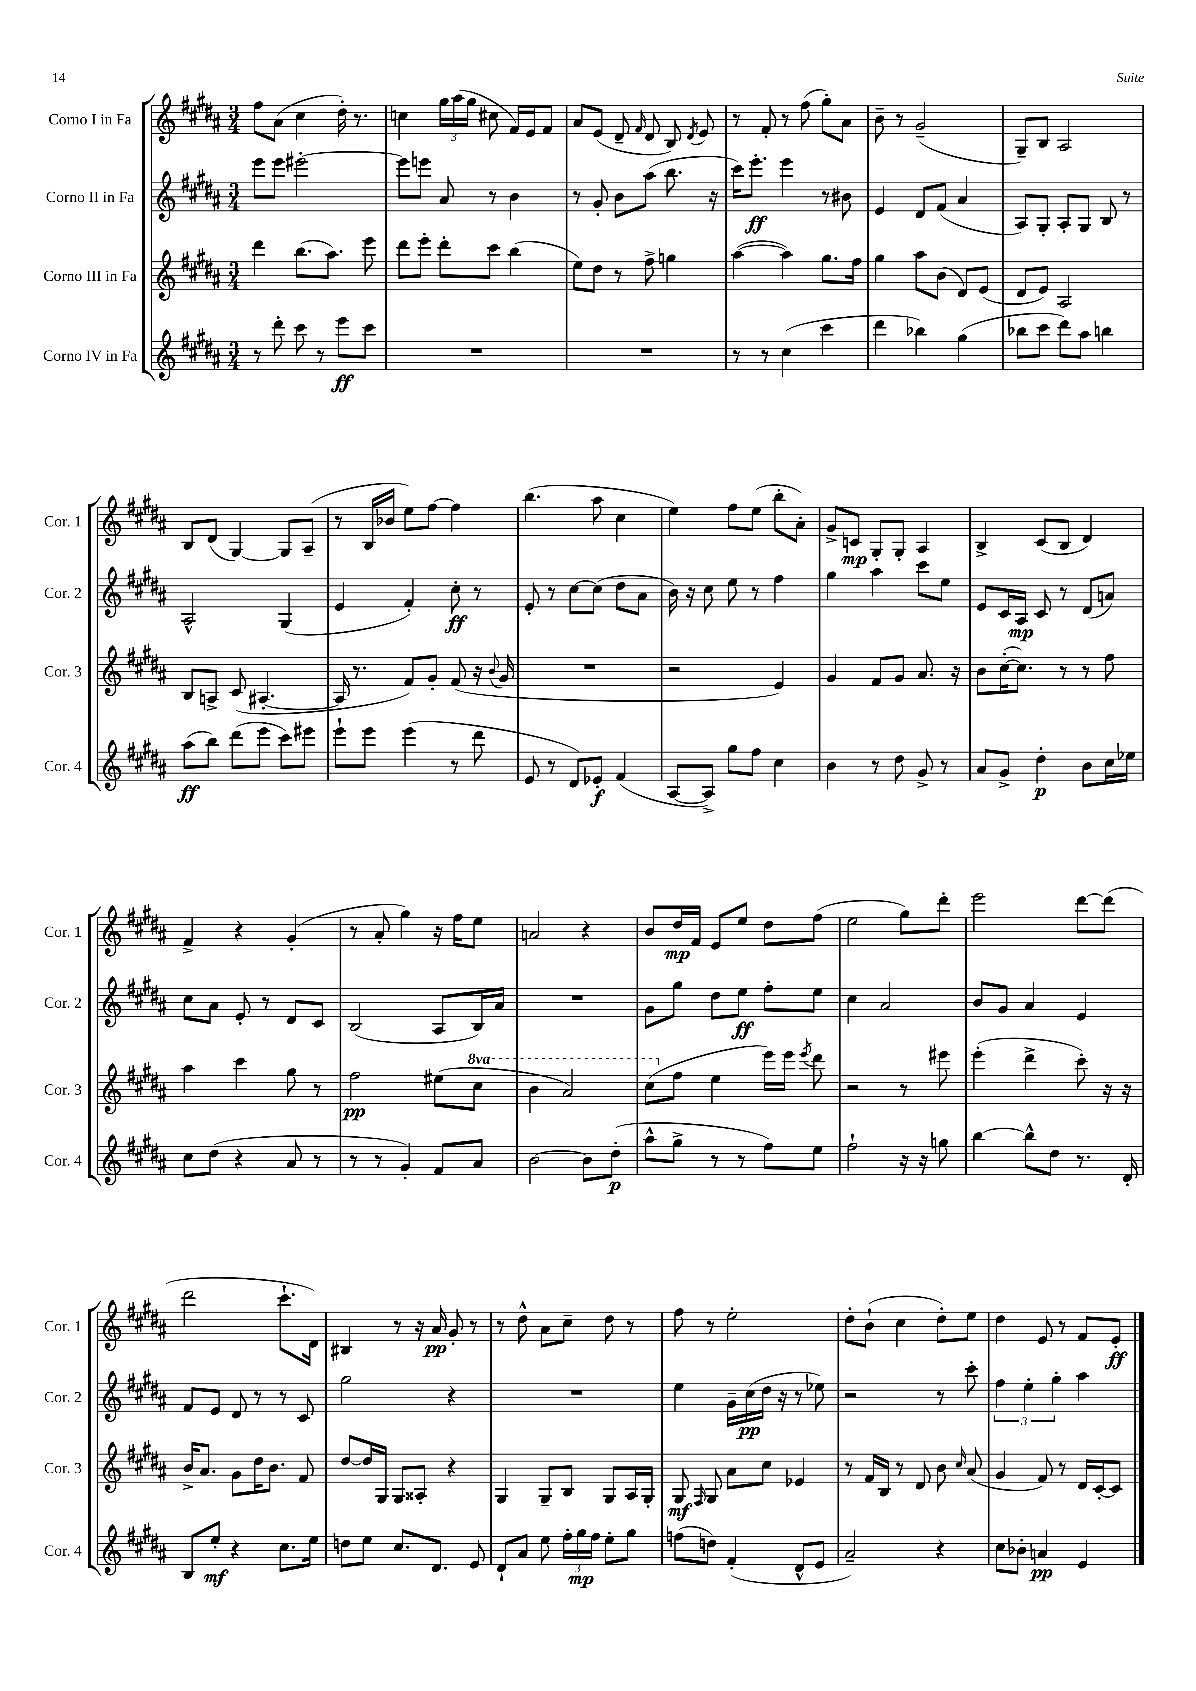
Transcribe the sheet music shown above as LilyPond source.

<<
\new StaffGroup <<
\new Staff = "s0" \with { instrumentName = "Corno I in Fa" shortInstrumentName = "Cor. 1" } {
    \clef treble \key b \major \numericTimeSignature \time 3/4
    \autoBeamOff fis''8[ ais'8]( cis''4 dis''16-.) r8. |
    c''4 \tuplet 3/2 { gis''16[ ais''16( gis''16] } cis''8 fis'16[) e'16 fis'8] |
    ais'8[ e'8]( dis'8-- \grace { fis'16 } dis'8 b8) \acciaccatura { dis'8 } e'8 |
    r8 fis'8-. r8 fis''8( gis''8[-.) ais'8] |
    b'8-- r8 gis'2--( |
    gis8[--) b8] ais2 |
    b8[ dis'8]( gis4~) gis8[ ais8]--( |
    r8 b16[ bes'16] e''8[) fis''8]~ fis''4 |
    b''4.( ais''8 cis''4 |
    e''4) fis''8[ e''8]( b''8[-. ais'8]-.) |
    gis'8[-> c'8]\mp gis8[-. gis8]-. ais4 |
    b4-> cis'8[( b8] dis'4) |
    fis'4-> r4 gis'4-.( |
    r8 ais'8-. gis''4) r16 fis''16[ e''8] |
    a'2 r4 |
    b'8[ dis''16\mp fis'16] e'8[ e''8] dis''8[ fis''8]( |
    e''2 gis''8[) dis'''8]-. |
    e'''2 dis'''8[~ dis'''8]( |
    dis'''2 cis'''8.[-! dis'16]) |
    bis4 r8 r16 ais'16\pp gis'8-. r8 |
    r8 dis''8-^ ais'8[ cis''8]-- dis''8 r8 |
    fis''8 r8 e''2-. |
    dis''8[-. b'8]-!( cis''4 dis''8[-.) e''8] |
    dis''4 e'8 r8 fis'8[ e'8]-.\ff \bar "|." |
}
\new Staff = "s1" \with { instrumentName = "Corno II in Fa" shortInstrumentName = "Cor. 2" } {
    \clef treble \key b \major \numericTimeSignature \time 3/4
    \autoBeamOff e'''8[ e'''8] eis'''2~-. |
    eis'''8[ e'''8] ais'8 r8 b'4 |
    r8 gis'8-. b'8[ ais''8]( b''8. r16 |
    cis'''16[) e'''8.]-.\ff e'''4 r8 bis'8 |
    e'4 dis'8[ fis'8]( ais'4 |
    ais8[) gis8]-. ais8[-. gis8] b8 r8 |
    ais2-^ gis4( |
    e'4 fis'4-.) cis''8-.\ff r8 |
    e'8-. r8 cis''8[~ cis''8]( dis''8[ ais'8] |
    b'16) r16 cis''8 e''8 r8 fis''4 |
    gis''4 ais''4 cis'''8[ e''8] |
    e'8[ cis'16 ais16]\mp cis'8 r8 dis'8[( a'8]) |
    cis''8[ ais'8] e'8-. r8 dis'8[ cis'8] |
    b2( ais8[ b16) ais'16] |
    R2. |
    gis'8[ gis''8] dis''8[ e''8]\ff fis''8[-. e''8] |
    cis''4 ais'2 |
    b'8[ gis'8] ais'4 e'4 |
    fis'8[ e'8] dis'8 r8 r8 cis'8 |
    gis''2 r4 |
    R2. |
    e''4 gis'16[-- cis''16\pp( dis''16] r16 r8 ees''8) |
    r2 r8 cis'''8-. |
    \tuplet 3/2 { fis''4 e''4-. gis''4-. } ais''4 \bar "|." |
}
\new Staff = "s2" \with { instrumentName = "Corno III in Fa" shortInstrumentName = "Cor. 3" } {
    \clef treble \key b \major \numericTimeSignature \time 3/4 \set Staff.ottavationMarkups = #ottavation-simple-ordinals
    \autoBeamOff dis'''4 b''8.[( ais''8.]) e'''8 |
    dis'''8[ e'''8]-. dis'''8[-. cis'''8] b''4( |
    e''8[) dis''8] r8 fis''8-> g''4 |
    ais''4~( ais''4) gis''8.[ fis''16] |
    gis''4 ais''8[ b'8]( dis'8[) e'8]( |
    dis'8[ e'8]) ais2 |
    b8[ a8]-> cis'8( ais4.~-. |
    ais16 r8. fis'8[) gis'8]-. fis'8( r16 \appoggiatura { b'8 } gis'16 |
    R2. |
    r2 e'4) |
    gis'4 fis'8[ gis'8] ais'8. r16 |
    b'8[ cis''16~-.( cis''8.]) r8 r8 fis''8 |
    ais''4 cis'''4 gis''8 r8 |
    fis''2\pp eis''8[( \ottava #1 cis'''8] |
    b''4 ais''2) |
    cis'''8[( \ottava #0 fis''8] e''4 e'''16[) e'''16] \acciaccatura { e'''8 } dis'''8 |
    r2 r8 eis'''8 |
    e'''4-.( dis'''4-> cis'''8-.) r16 r16 |
    b'16[-> ais'8.] gis'8[ dis''16 b'8.] fis'8 |
    dis''8[~ dis''16 gis16] gis8[ aisis8]-. r4 |
    gis4 gis8[-- b8] gis8[ ais16 gis16]-. |
    gis8\mf \grace { fis16 } gis8 ais'8[ cis''8] ees'4 |
    r8 fis'16[ b16] r8 dis'8 b'8 \grace { cis''16 } ais'8( |
    gis'4 fis'8) r8 dis'16[ cis'16~-. cis'8] \bar "|." |
}
\new Staff = "s3" \with { instrumentName = "Corno IV in Fa" shortInstrumentName = "Cor. 4" } {
    \clef treble \key b \major \numericTimeSignature \time 3/4
    \autoBeamOff r8 dis'''8-. cis'''8 r8 e'''8[\ff cis'''8] |
    R2. |
    R2. |
    r8 r8 cis''4( cis'''4 |
    dis'''4 bes''4) gis''4( |
    bes''8[ cis'''8] dis'''8[) ais''8] b''4 |
    ais''8[\ff( b''8]) dis'''8[( e'''8] cis'''8[) eis'''8] |
    e'''8[-! e'''8] e'''4( r8 dis'''8 |
    e'8 r8 dis'8[) ees'8]-.\f fis'4( |
    ais8[~ ais8]->) gis''8[ fis''8] cis''4 |
    b'4 r8 dis''8 gis'8-> r8 |
    ais'8[ gis'8]-> dis''4-.\p b'8[ cis''16 ees''16] |
    cis''8[ dis''8]( r4 ais'8 r8 |
    r8 r8 gis'4-.) fis'8[ ais'8] |
    b'2~ b'8[ dis''8]-.\p( |
    ais''8[-^ gis''8]-> r8 r8 fis''8[) e''8] |
    fis''2-! r16 r16 g''8 |
    b''4~ b''8[-^ dis''8] r8. dis'16-. |
    b8[ e''8]-.\mf r4 cis''8.[ e''16] |
    d''8[ e''8] cis''8.[ dis'8.] e'8 |
    dis'8[-! ais'8] e''8 \tuplet 3/2 { fis''16[-. gis''16\mp fis''16] } e''8[-. gis''8] |
    f''8[( d''8]) fis'4-.( dis'8[-^ e'8] |
    ais'2--) r4 |
    cis''8[ bes'8]-. a'4\pp e'4 \bar "|." |
}
>>
>>
\layout { \context { \Score \remove "Bar_number_engraver" } }
